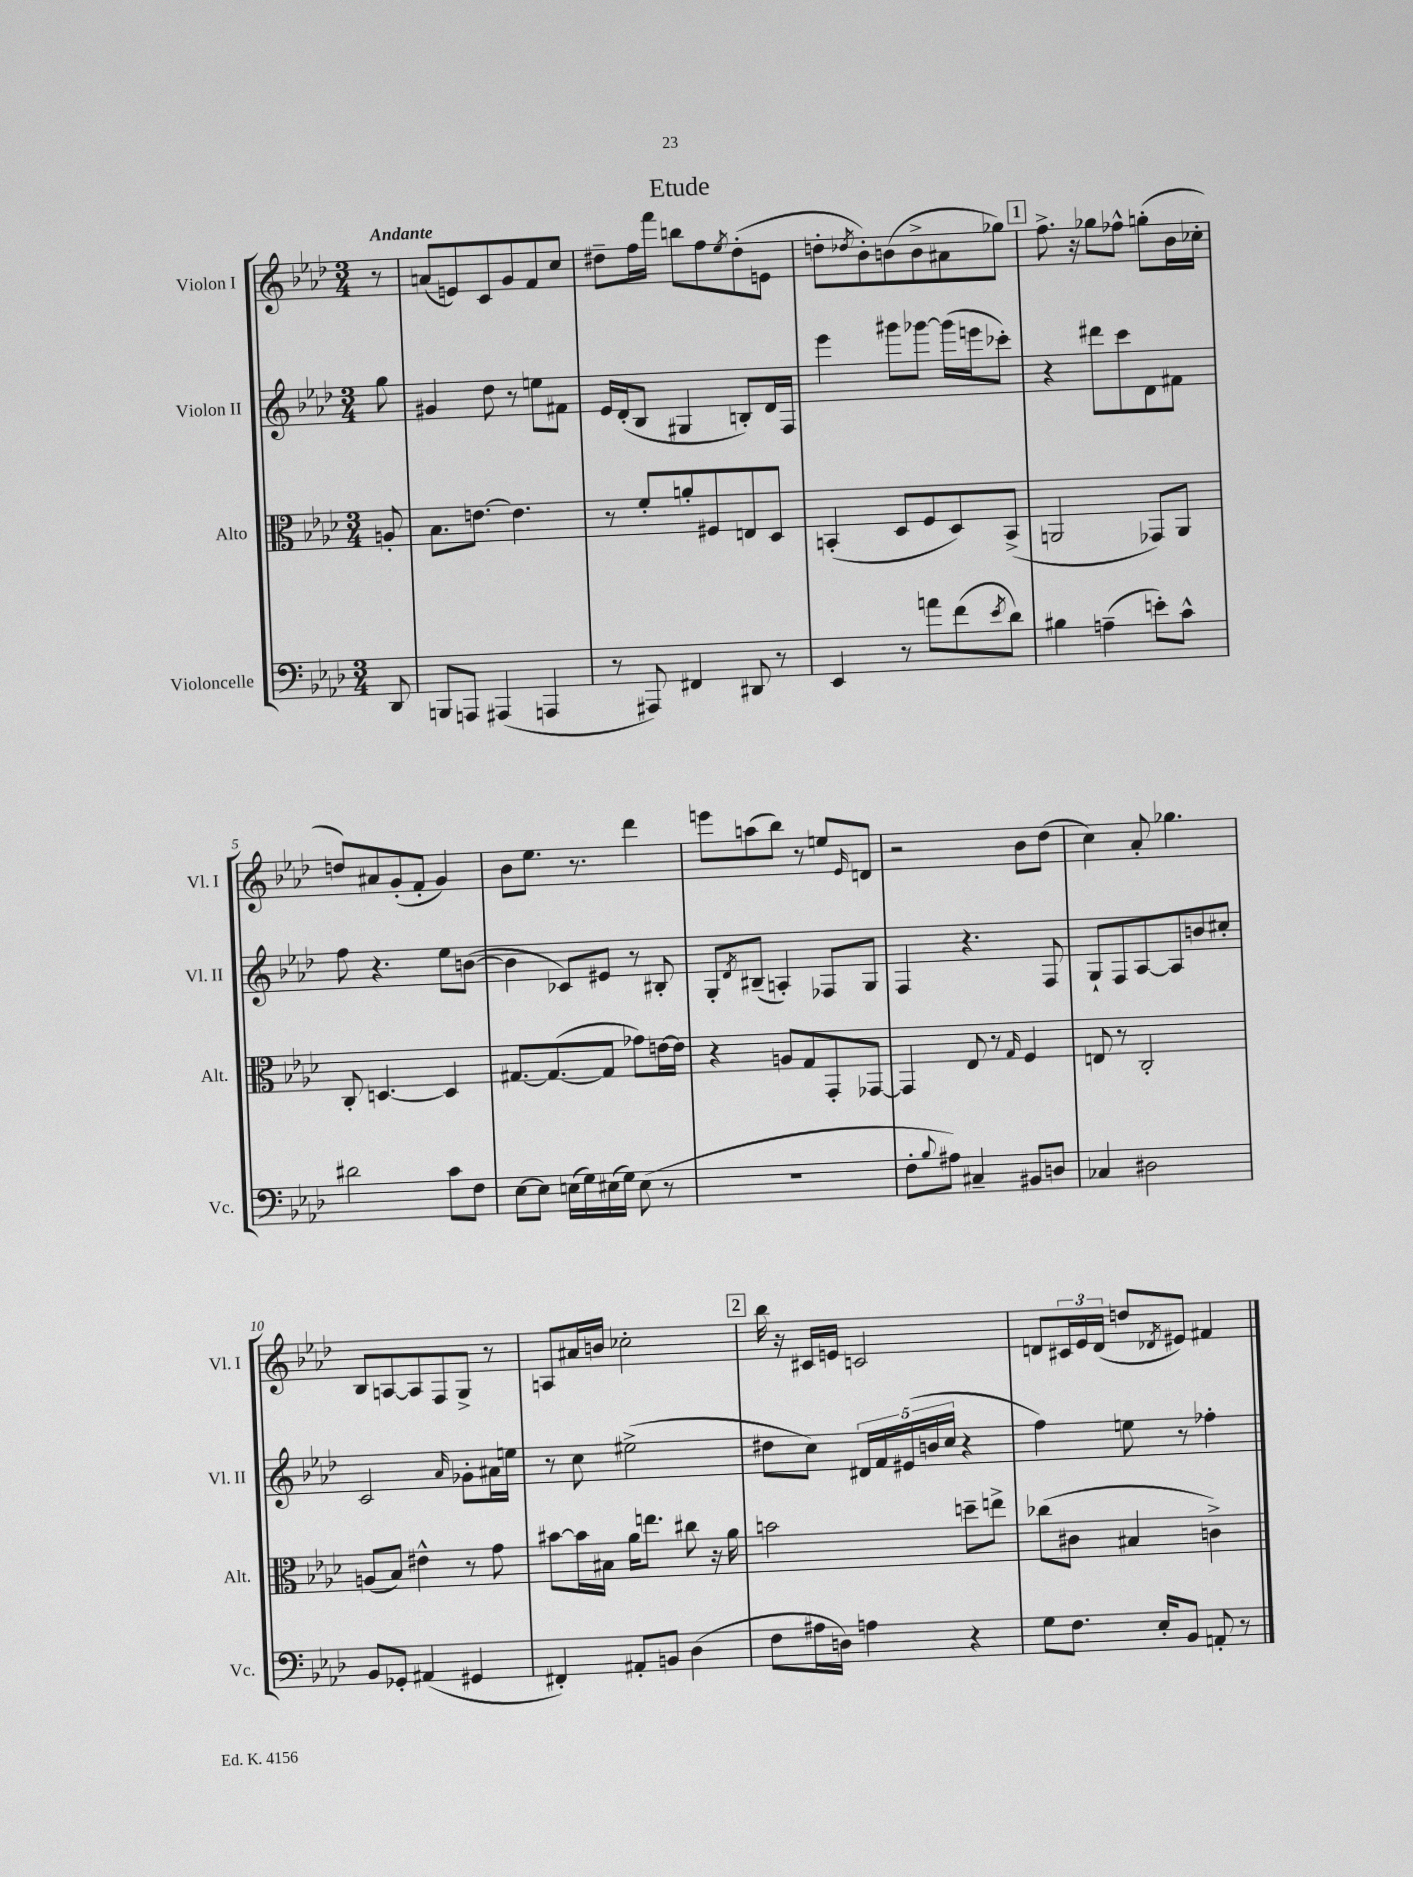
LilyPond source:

\header { title = "Etude" }
<<
\new StaffGroup <<
\new Staff = "s0" \with { instrumentName = "Violon I" shortInstrumentName = "Vl. I" } {
    \clef treble \key aes \major \numericTimeSignature \time 3/4 \partial 8 \tempo "Andante"
    r8 |
    a'8( e'8) c'8 g'8 f'8 c''8 |
    dis''8-- f''16 f'''16 b''8 f''8 \acciaccatura { ees''8 } dis''8-.( e'8 |
    d''8-. \acciaccatura { des''8 } bes'8-.) b'8( b'8-> ais'8 ges''8) |
    \mark \markup { \box "1" } f''8.-> r16 ges''8 fes''8-^ g''8-.( bes'16 ces''16-. |
    d''8) ais'8 g'8-.( f'8-. g'4) |
    bes'8 ees''8. r8. des'''4 |
    e'''8 a''8( bes''8) r8 e''8 \grace { ees'16 } d'8 |
    r2 bes'8 des''8( |
    c''4) aes'8-. ges''4. |
    bes8 a8~ a8 f8 g8-> r8 |
    a8 ais'16 b'16 ces''2-. |
    \mark \markup { \box "2" } bes''16 r16 cis'16 e'16 c'2 |
    d'8 \tuplet 3/2 { cis'16 ees'16 d'16( } d''8 \acciaccatura { des'8 } eis'8) fis'4 \bar "|." |
}
\new Staff = "s1" \with { instrumentName = "Violon II" shortInstrumentName = "Vl. II" } {
    \clef treble \key aes \major \numericTimeSignature \time 3/4 \partial 8
    g''8 |
    gis'4 des''8 r8 e''8 fis'8 |
    ees'16 des'16-.( bes8 gis4 b8-.) des'16 f16 |
    ees'''4 gis'''8 ges'''8~ ges'''16( e'''16 ces'''8-.) |
    \mark \markup { \box "1" } r4 dis'''8 c'''8 des'8 fis'8 |
    f''8 r4. ees''8 b'8~( |
    b'4 ces'8) eis'8 r8 bis8-. |
    g8-. \acciaccatura { des'8 } bis8--( a4-.) fes8 g8 |
    f4 r4. f8 |
    g8-! f8 aes8~ aes8 b'8 cis''8-. |
    c'2 \grace { aes'16 } ges'8-. ais'16 e''16 |
    r8 c''8 eis''2->( |
    \mark \markup { \box "2" } dis''8 c''8) \tuplet 5/4 { dis'16 f'16 eis'16( b'16 c''16 } r4 |
    f''4) e''8 r8 fes''4-. \bar "|." |
}
\new Staff = "s2" \with { instrumentName = "Alto" shortInstrumentName = "Alt." } {
    \clef alto \key aes \major \numericTimeSignature \time 3/4 \partial 8
    a8-. |
    bes8. e'8.~ e'4. |
    r8 f'8-. a'8-. fis8 e8 des8 |
    b,4-.( des8 f8 des8) b,8->( |
    \mark \markup { \box "1" } a,2 ges,8) a,8 |
    c8-. d4.~ d4 |
    gis8.~ gis8.~( gis8 ges'8) e'16~ e'16 |
    r4 a8 g8 g,8-. ges,8~ |
    ges,4 ees8 r8 \grace { g16 } f4 |
    e8 r8 c2-. |
    a8( bes8) eis'4-^ r8 g'8 |
    bis'8~ bis'16 bis16 aes'16 e''8. cis''8 r16 aes'16 |
    \mark \markup { \box "2" } b'2 d''8-- e''8-> |
    ces''8( cis'8 bis4 c'4->) \bar "|." |
}
\new Staff = "s3" \with { instrumentName = "Violoncelle" shortInstrumentName = "Vc." } {
    \clef bass \key aes \major \numericTimeSignature \time 3/4 \partial 8
    des,8 |
    b,,8 a,,8 ais,,4( a,,4 |
    r8 ais,,8) fis,4 dis,8 r8 |
    ees,4 r8 a'8 f'8( \acciaccatura { ees'8 } des'8) |
    \mark \markup { \box "1" } bis4 a4--( e'8-.) c'8-^ |
    dis'2 c'8 f8 |
    ees8~ ees8 e16( g16) eis16( g16) eis8( r8 |
    R2. |
    f8-. \appoggiatura { bes8 } ais8) cis4-- bis,8 d8 |
    ces4 dis2 |
    bes,8 ges,8-. ais,4( gis,4 |
    fis,4-.) ais,8-. b,8 des4( |
    \mark \markup { \box "2" } f8 ais16 d16) a4 r4 |
    g8 f8. ees16-. bes,8 a,8-. r8 \bar "|." |
}
>>
>>
